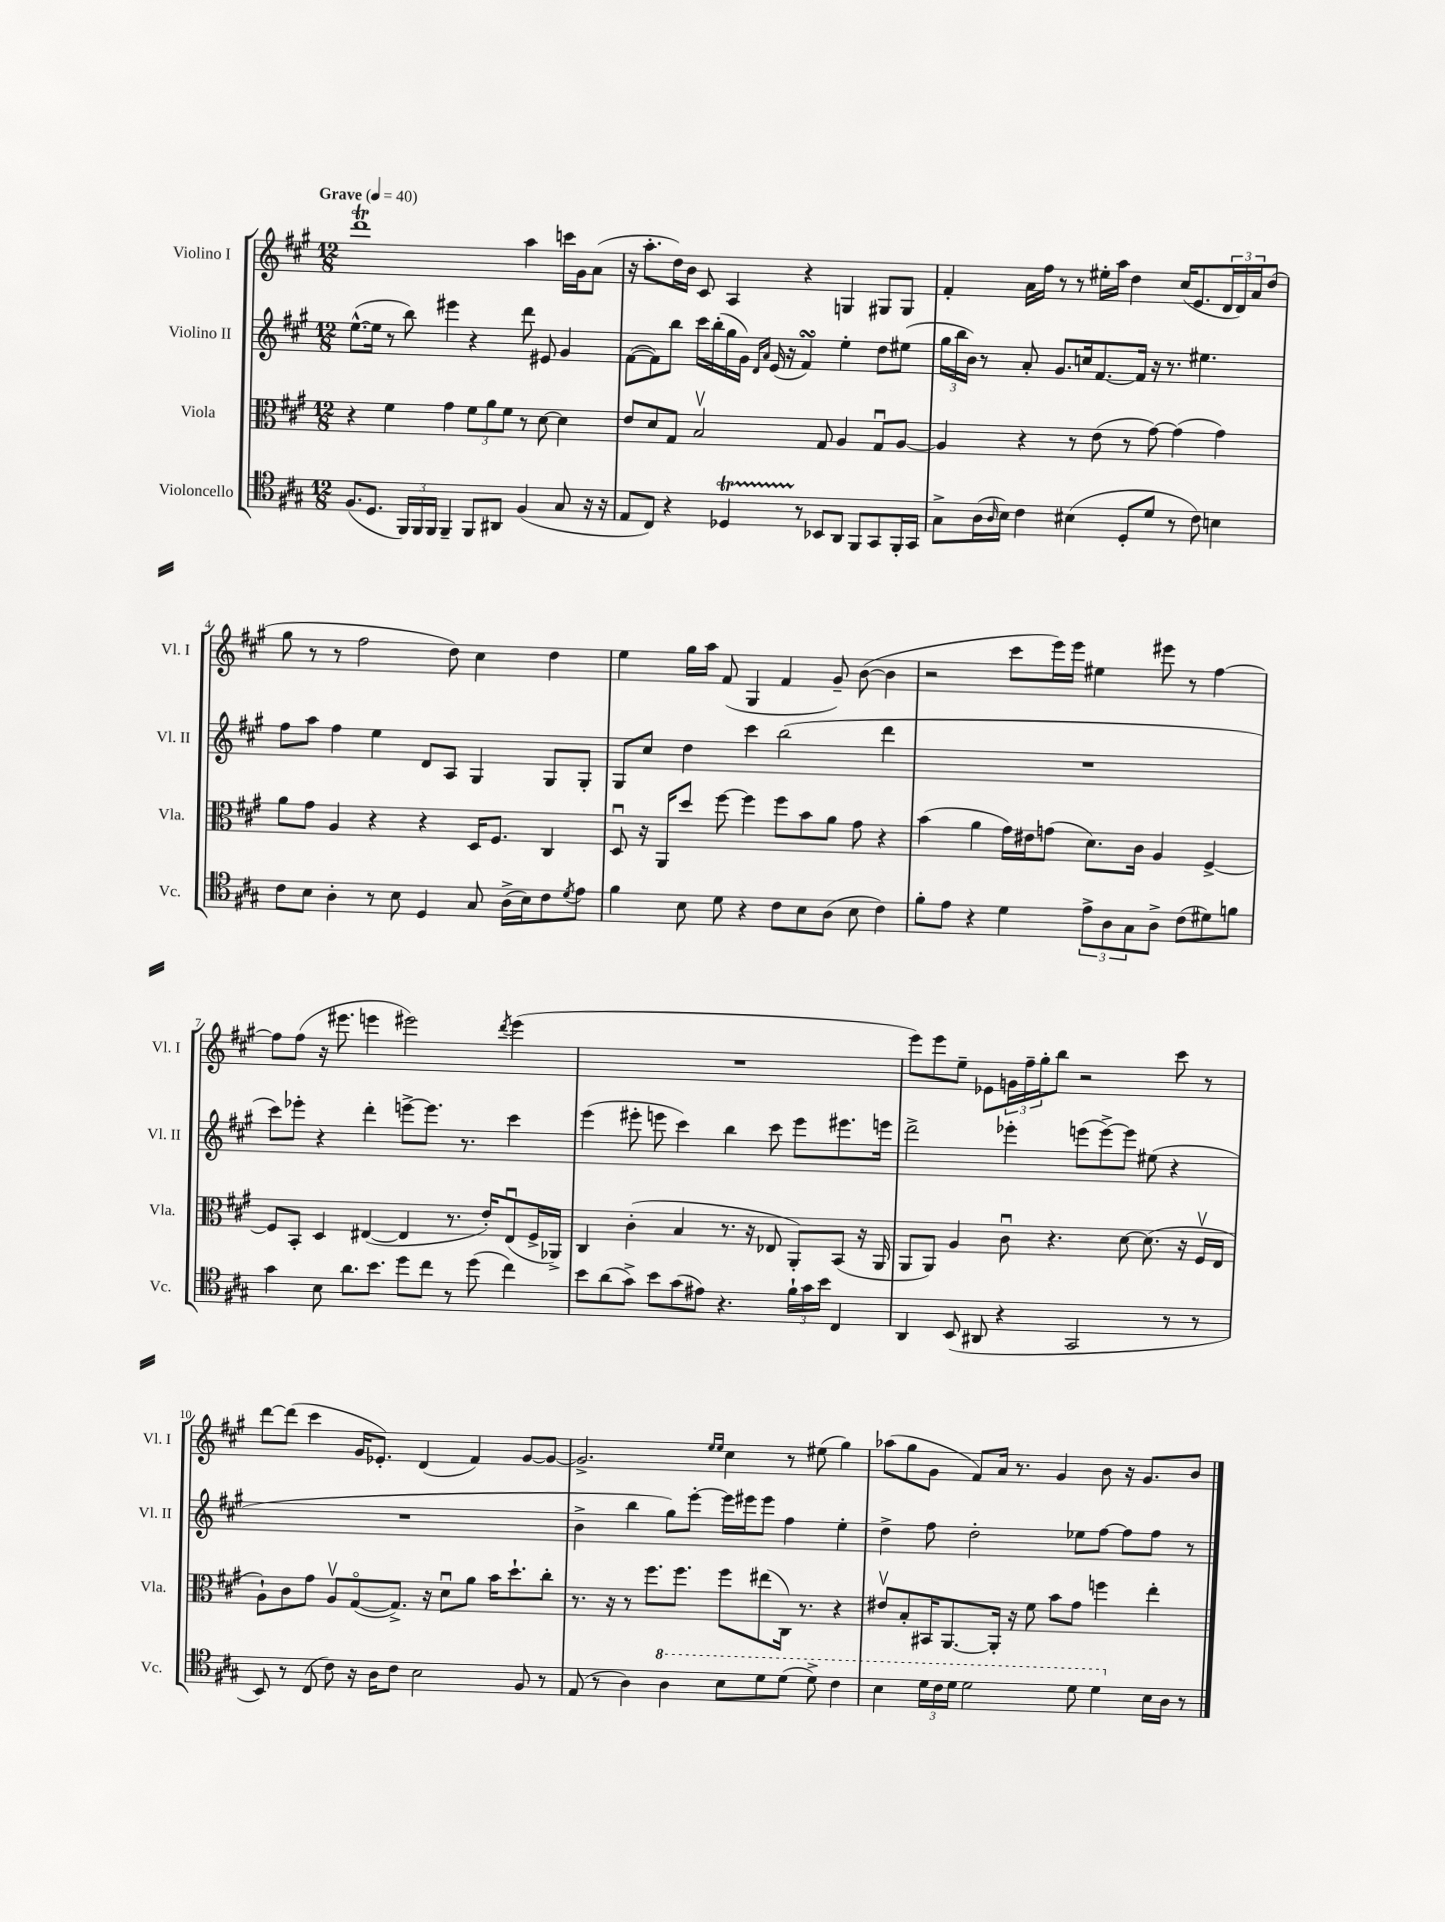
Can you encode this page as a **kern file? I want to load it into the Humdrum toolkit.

**kern	**kern	**kern	**kern
*part4	*part3	*part2	*part1
*staff4	*staff3	*staff2	*staff1
*I"Violoncello	*I"Viola	*I"Violino II	*I"Violino I
*I'Vc.	*I'Vla.	*I'Vl. II	*I'Vl. I
*clefC4	*clefC3	*clefG2	*clefG2
*k[f#c#g#]	*k[f#c#g#]	*k[f#c#g#]	*k[f#c#g#]
*M12/8	*M12/8	*M12/8	*M12/8
*MM40	*MM40	*MM40	*MM40
=1	=1	=1	=1
!	!	!	!LO:TX:a:B:t=Grave
(8.F#/L	4r	([8.ee^^\L	1dddT
8.D/J	.	16ee\Jk]	.
.	4f#\	8r	.
24FF#/LL)	.	8bb\)	.
24FF#/	.	.	.
24FF#/JJ	.	.	.
4FF#~/	4g#\	4eee#X\	.
8FF#/L	12f#\L	4r	.
.	12a\	.	.
8AA#X/J	.	.	.
.	12f#\J	.	.
(4F#/	8r	8ddd\	4aa\
.	[8d\	8e#X/	.
8G#/	4d\]	4g#/	16cccn\LL
.	.	.	16g#\J
16r	.	.	(8a\J
16r	.	.	.
=2	=2	=2	=2
8E/L	8e/L	([8f#\L	16r
.	.	.	8.aa'\L
8C#/J)	8d/	8f#\])	.
4r	8G#/J	8bb\J	16dd\L)
.	.	.	16b\JJ
.	2Bv/	16ccc#\LL	8c#/
.	.	(16bb'\	.
4D-XT/	.	16gg#\	4A/
.	.	16g#\JJ)	.
.	.	16qqd/LL	.
.	.	16qqa/JJ	.
.	.	(16e/	.
.	.	16r	.
8r	.	4f#sSSS/)	4r
8BB-X/L	8G#/	.	.
8AA/J	4A/	4ee'\	4Gn/
8FF#/L	.	.	.
8GG#/	8G#u/L	8dd\L	8G#X/L
16FF#'/L	[8A/J	(8ee#X\J	8G#/J
16GG#/JJ	.	.	.
=3	=3	=3	=3
8G#^\L	4A/]	24gg#\LL	4f#'/
.	.	24bb\	.
.	.	24b\JJ)	.
(16A\L	.	8r	.
16qqA/	.	.	.
16B\JJ)	.	.	.
4c#\	4r	8a'/	16a\LL
.	.	.	16ff#\JJ
.	.	8.g#/L	8r
(4B#X\	8r	.	8r
.	.	16ccn/k	.
.	(8e\	[8.f#/	16ee#X'\LL
.	.	.	16aa\JJ
8D'/L	8r	.	4dd\
.	.	16f#/Jk]	.
8d/J	[8g#\)	16r	.
.	.	8.r	.
8r	(4g#\]	.	(16cc#/KL
.	.	.	8.e/
8c#\)	.	4.ee#X\	.
4Bn\	4g#\)	.	24d/L
.	.	.	24d/)
.	.	.	24a/J
.	.	.	(8dd/J
!!LO:LB:g=z
=4	=4	=4	=4
8c#\L	8a\L	8ff#\L	8gg#\
8B\J	8g#\J	8aa\J	8r
4A'\	4A/	4ff#\	8r
.	.	.	2ff#\
8r	4r	4ee\	.
8B\	.	.	.
4D/	4r	8d/L	.
.	.	8A/J	8dd\)
8G#/	16D/KL	4G#/	4cc#\
.	8.F#/J	.	.
(16A^\LL	.	.	.
16B\J)	.	.	.
8c#\	4C#/	8G#/L	4dd\
8qd/	.	.	.
8e\J	.	8G#'/J	.
=5	=5	=5	=5
4f#\	8Du/	8G#/L	4ee\
.	16r	8cc#/J	.
.	16AA/KL	.	.
8B\	8dd/J	4dd\	16gg#\LL
.	.	.	16aa\JJ
8d\	[8ff#\	.	(8f#/
4r	4ff#\]	4ccc#\	4G#/
8c#\L	8ff#\L	(2bb\	4f#/
8B\	8b\	.	.
(8A\J	8a\J	.	8g#~/)
8B\	8g#\	.	([8b\
4c#\)	4r	4ddd\	4b\]
=6	=6	=6	=6
8f#'\L	(4b\	1.r	2r
8e\J	.	.	.
4r	4a\	.	.
4d\	16g#\LL)	.	8ccc#\L
.	16e#X\J	.	.
.	(8gn\J	.	16eee\L)
.	.	.	16eee\JJ
12e^\L	8.d\L)	.	4ee#X\
12A\	.	.	.
12G#\	.	.	.
.	16c#\Jk	.	.
8A^\J	4A/	.	8eee#X\
(8c#\L	.	.	8r
8d#X\)	[4F#^/	.	[4ff#\
8fn\J	.	.	.
!!LO:LB:g=z
=7	=7	=7	=7
4g#\	8F#/L]	8ccc#\L)	8ff#\L]
.	8BB'/J	8eee-X'\J	(8ff#\J
8B\	4D/	4r	16r
.	.	.	8.eee#X\
8.a\L	.	.	.
.	([4E#X/	4ddd'\	4eeen\
8.b\J	.	.	.
8dd\L	4E#/]	[8eeen^\L	2eee#X\)
8cc#\J	.	8.eee\J]	.
8r	8.r	.	.
.	.	8.r	.
(8dd\	.	.	.
.	16e'/KL)	.	.
.	.	.	8qddd/
4cc#\)	(8E#u/	4ccc#\	(4eee#\
.	16F#^/L	.	.
.	16AA-X^/JJ)	.	.
=8	=8	=8	=8
8b\L	4C#/	(4eee\	1.r
(8a\	.	.	.
8g#^\J)	(4c#'\	8eee#X'\	.
8b\L	.	8eeen\	.
(8g#\	4B/	4ccc#\)	.
8e#X\J)	.	.	.
4.r	8.r	4bb\	.
.	16r	.	.
.	8E-X/	8ccc#\	.
24f#`\LL	8AA'/L)	8eee\L	.
24g#\	.	.	.
24b\JJ	.	.	.
4C#/	(8BB/J	8.eee#X\	.
.	16r	.	.
.	16AA/	16eeen\Jk	.
=9	=9	=9	=9
4AA/	8AA/L	2ddd^\	8eee\L)
.	8AA/J)	.	8eee\
(8BB/	4A/	.	8ee~\J
8AA#X/	.	.	8e-X\L
4r	8c#u\	4eee-X'\	24gn\L
.	.	.	24ff#~\
.	.	.	24gg#'\J
.	4.r	.	8bb\J
2GG#/	.	(8eeen\L	2r
.	.	[8eee^\)	.
.	[8d\	8eee\J]	.
.	(8.d\]	(8ee#X\	.
8r	.	4r	8ccc#\
.	16r	.	.
8r	16F#v/LL	.	8r
.	16E/JJ	.	.
!!LO:LB:g=z
=10	=10	=10	=10
8BB/)	8A`\L)	1.r	[8ddd\L
8r	8c#\	.	(8ddd\J]
(8C#/	8g#\J	.	4ccc#\
8c#\)	8Av/L	.	.
16r	([8G#/	.	16g#/KL
16A\KL	.	.	8.e-X'/J)
8c#\J	8.G#^/J])	.	.
2B\	.	.	(4d/
.	16r	.	.
.	8du\L	.	.
.	8a\J	.	4f#/)
.	16b\KL	.	.
.	8.dd`\	.	.
8F#/	.	.	[8g#/L
8r	8cc#'\J	.	8g#/J_
=11	=11	=11	=11
(8E/	8.r	4b^\	2.g#^/]
8r	.	.	.
.	16r	.	.
4A\)	8r	4bb\	.
.	8.ff#\L	.	.
*8va	*	*	*
4a\	.	8gg#\L)	.
.	8.ff#\J	.	.
.	.	[8eee'\J	.
.	.	.	16qqee/LL
.	.	.	16qqee/JJ
8b\L	8ff#\L	16eee\LL]	4cc#\
.	.	16eee#X\J	.
8dd\	(8ee#X\	8eee#\J	.
(8dd\J	16C#\Jk)	4ff#\	8r
.	8.r	.	.
8dd^\)	.	.	(8ee#X\
4cc#\	4r	4ee'\	4gg#\)
=12	=12	=12	=12
4b\	8e#Xv/L	4dd^\	(8aa-X\L
.	8B'/	.	8gg#\
24dd\LL	16BB#X/K	8ff#\	8g#\J
24cc#\	.	.	.
.	[8.AA/	.	.
24dd\JJ	.	.	.
2dd\	.	2dd'\	8f#/L)
.	16AA'/Jk]	.	16a/Jk
.	16r	.	8.r
.	8f#\	.	.
.	8b\L	.	4g#/
8dd\	8g#\J	8ee-X\L	.
4dd\	4ffn\	[8ff#\J	8b\
.	.	8ff#\L]	16r
.	.	.	8.g#/L
*X8va	*	*	*
16B\LL	4ee'\	8ff#\J	.
16A\JJ	.	.	.
8r	.	8r	8b/J
==	==	==	==
*-	*-	*-	*-
